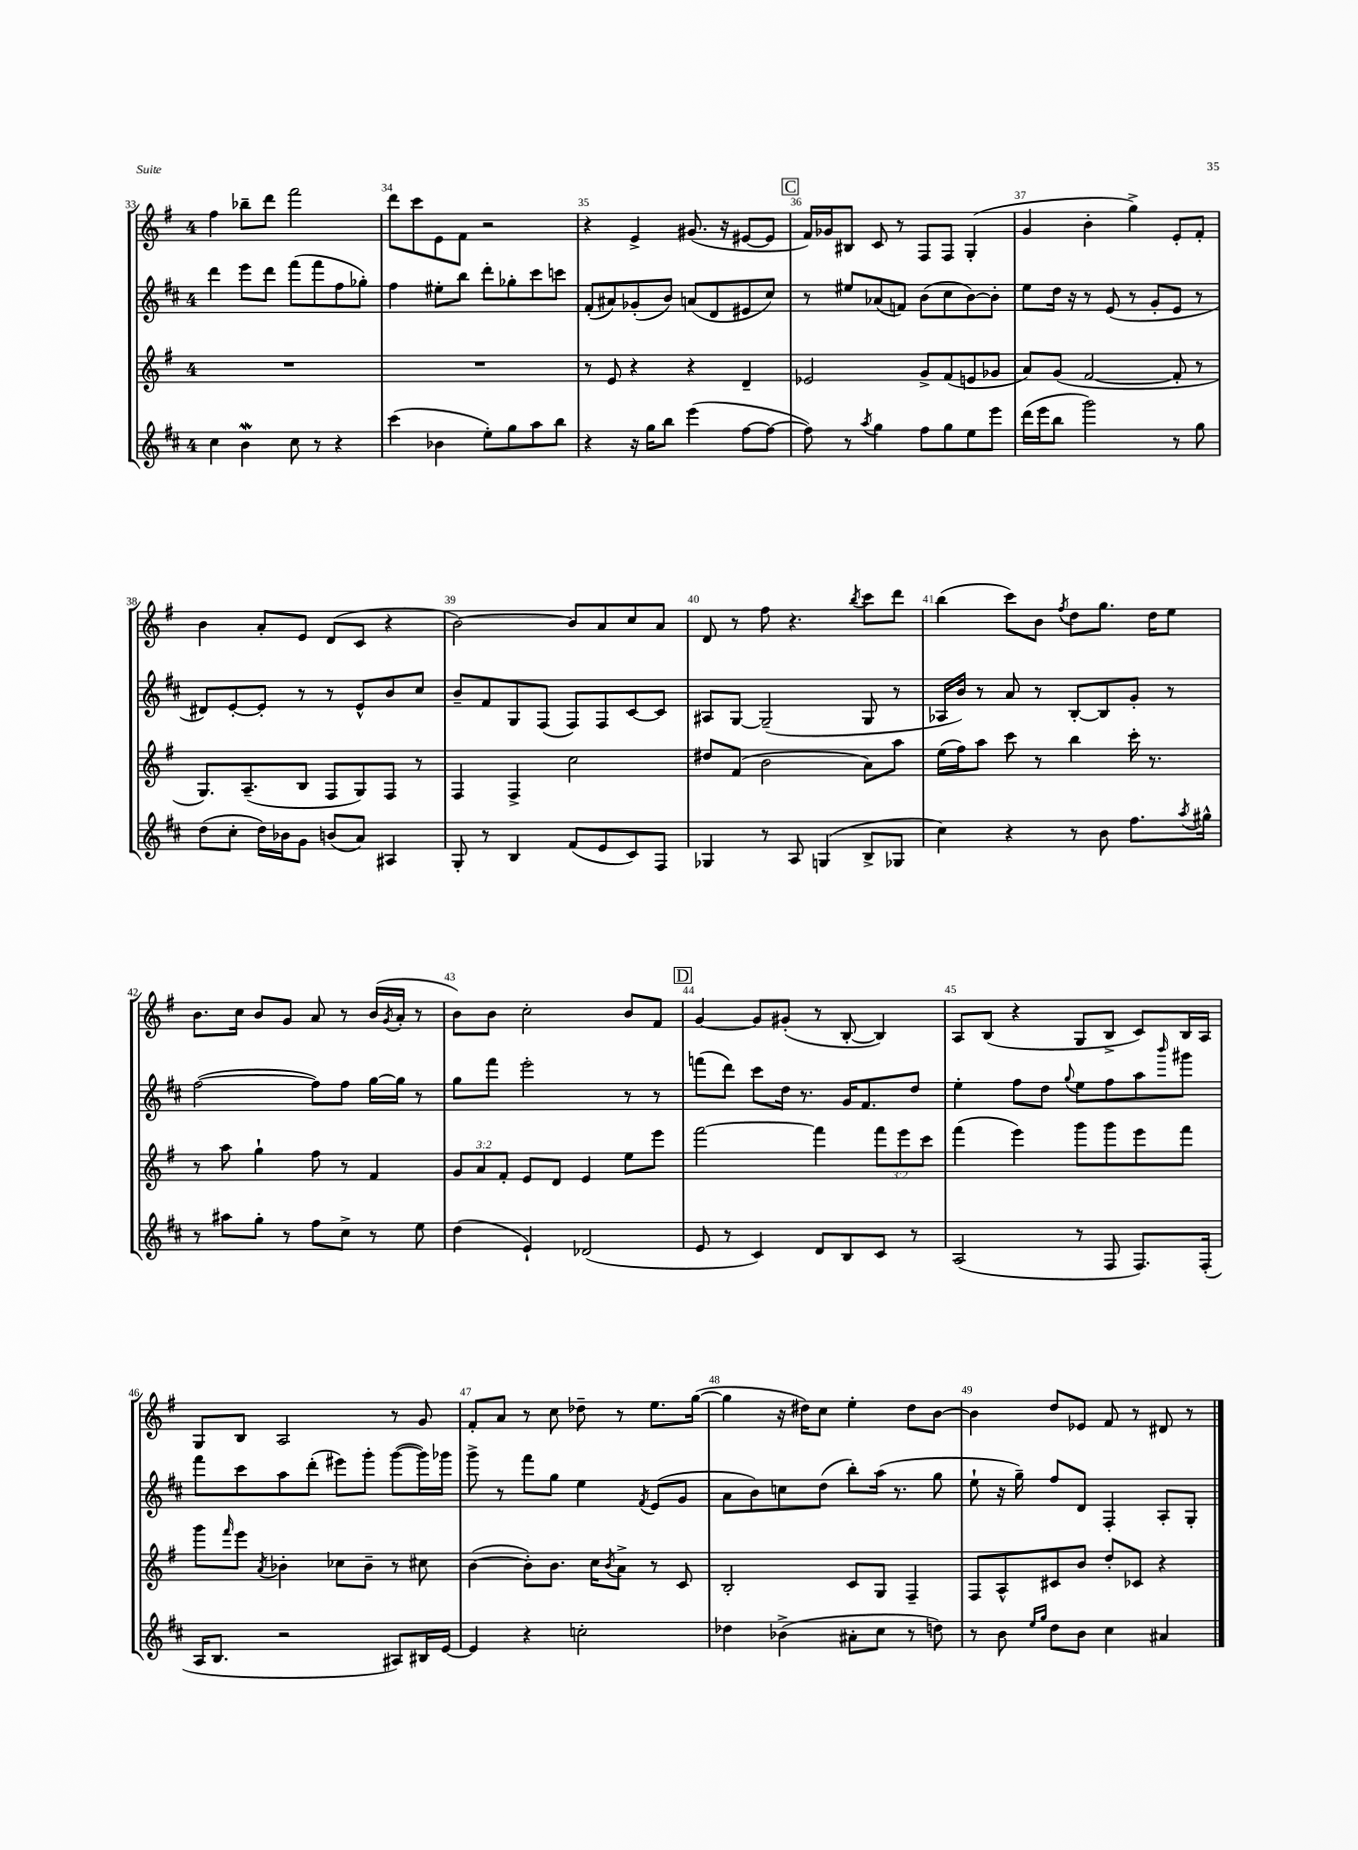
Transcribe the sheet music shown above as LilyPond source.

<<
\new StaffGroup <<
\new Staff = "s0" {
    \clef treble \key g \major \once \override Staff.TimeSignature.style = #'single-digit \time 4/4
    fis''4 bes''8-- d'''8 fis'''2 |
    d'''8 c'''8 e'8 fis'8 r2 |
    r4 e'4-> gis'8.( r16 eis'8~ eis'8 |
    \mark \markup { \box "C" } fis'16) ges'16 bis8 c'8 r8 fis8 fis8 g4-.( |
    g'4 b'4-. g''4->) e'8-. fis'8-. |
    b'4 a'8-. e'8 d'8( c'8 r4 |
    b'2~) b'8 a'8 c''8 a'8 |
    d'8 r8 fis''8 r4. \acciaccatura { b''8 } c'''8 d'''8 |
    b''4( c'''8) b'8 \acciaccatura { fis''8 } d''8 g''8. d''16 e''8 |
    b'8. c''16 b'8 g'8 a'8 r8 b'16( \acciaccatura { g'8 } a'16-. r8 |
    b'8) b'8 c''2-. b'8 fis'8 |
    \mark \markup { \box "D" } g'4~ g'8 gis'8-.( r8 b8~-. b4) |
    a8 b8( r4 g8 b8-> c'8) b16 a16 |
    g8 b8 a2 r8 g'8 |
    fis'8-. a'8 r8 c''8 des''8-- r8 e''8. g''16~( |
    g''4 r16 dis''16) c''8 e''4-. dis''8 b'8~ |
    b'4 d''8 ees'8 fis'8 r8 dis'8 r8 \bar "|." |
}
\new Staff = "s1" {
    \clef treble \key d \major \once \override Staff.TimeSignature.style = #'single-digit \time 4/4
    d'''4 e'''8 d'''8 fis'''8( fis'''8 fis''8 ges''8-.) |
    fis''4 eis''8-. b''8 d'''8-. ges''8-. cis'''8 c'''8 |
    fis'8-.( ais'8) ges'8-.( b'8) a'8( d'8 eis'8 cis''8) |
    \mark \markup { \box "C" } r8 eis''8 aes'8( f'8) b'8( cis''8 b'8~) b'8-. |
    e''8 d''16 r16 r8 e'8( r8 g'8-. e'8 r8 |
    dis'8) e'8~-. e'8-. r8 r8 e'8-^ b'8 cis''8 |
    b'8-- fis'8 g8 fis8( fis8) fis8 cis'8~ cis'8 |
    ais8 g8~ g2--( g8 r8 |
    aes16 b'16) r8 a'8 r8 b8~-. b8 g'8-. r8 |
    fis''2~( fis''8) fis''8 g''16~ g''16 r8 |
    g''8 fis'''8 e'''2-. r8 r8 |
    \mark \markup { \box "D" } f'''8( d'''8) cis'''8 d''16 r8. g'16 fis'8. d''8 |
    e''4-. fis''8 d''8 \appoggiatura { g''8 } e''8 fis''8 a''8 \grace { b'''16 } gis'''8 |
    fis'''8 cis'''8 a''8 d'''8-.( eis'''8) g'''8-. g'''8~( g'''16) ges'''16 |
    g'''8-> r8 fis'''8 g''8 e''4 \acciaccatura { fis'8 } e'8( g'8 |
    a'8 b'8) c''8 d''8( b''8-.) a''16( r8. g''8 |
    e''8-! r16 g''16--) fis''8 d'8 fis4-. a8-. g8-. \bar "|." |
}
\new Staff = "s2" {
    \clef treble \key g \major \once \override Staff.TimeSignature.style = #'single-digit \time 4/4 \override Staff.TupletNumber.text = #tuplet-number::calc-fraction-text
    R1 |
    R1 |
    r8 e'8 r4 r4 d'4-- |
    \mark \markup { \box "C" } ees'2 g'8-> fis'8( e'8 ges'8 |
    a'8) g'8( fis'2~ fis'8-. r8 |
    g8.) a8.--( b8 fis8 g8) fis8 r8 |
    fis4 fis4-> c''2 |
    dis''8 fis'8( b'2 a'8) a''8 |
    e''16( fis''16) a''8 c'''8 r8 b''4 c'''16-. r8. |
    r8 a''8 g''4-! fis''8 r8 fis'4 |
    \tuplet 3/2 { g'8 a'8 fis'8-. } e'8 d'8 e'4 e''8 e'''8 |
    \mark \markup { \box "D" } fis'''2~ fis'''4 \tuplet 3/2 { fis'''8 e'''8 c'''8 } |
    fis'''4( e'''4) g'''8 g'''8 e'''8 fis'''8 |
    g'''8 \grace { fis'''16 } e'''8 \acciaccatura { a'8 } bes'4-. ces''8 bes'8-- r8 cis''8 |
    b'4~( b'8-.) b'8. c''16 \acciaccatura { b'8 } a'8-> r8 c'8 |
    b2-. c'8 g8 fis4-- |
    fis8 a8-^ cis'8 b'8 d''8-. ces'8 r4 \bar "|." |
}
\new Staff = "s3" {
    \clef treble \key d \major \once \override Staff.TimeSignature.style = #'single-digit \time 4/4
    cis''4 b'4\mordent cis''8 r8 r4 |
    cis'''4( bes'4 e''8-.) g''8 a''8 b''8 |
    r4 r16 g''16 b''8 e'''4( fis''8~ fis''8~ |
    \mark \markup { \box "C" } fis''8) r8 \acciaccatura { a''8 } g''4 fis''8 g''8 e''8 e'''8 |
    d'''16( e'''16 b''8 g'''2) r8 g''8 |
    d''8( cis''8-. d''16) bes'16 g'8 b'8( a'8) ais4 |
    g8-. r8 b4 fis'8( e'8 cis'8) fis8 |
    ges4 r8 a8 g4( b8-> ges8 |
    cis''4) r4 r8 b'8 fis''8. \acciaccatura { a''8 } gis''16-^ |
    r8 ais''8 g''8-. r8 fis''8 cis''8-> r8 e''8 |
    d''4( e'4-!) des'2( |
    \mark \markup { \box "D" } e'8 r8 cis'4) d'8 b8 cis'8 r8 |
    a2( r8 fis8 fis8.) fis16-.( |
    a16 b8. r2 ais8) bis16 e'16~ |
    e'4 r4 c''2-. |
    des''4 bes'4->( ais'8-. cis''8 r8 d''8) |
    r8 b'8 \grace { e''16 g''16 } d''8 b'8 cis''4 ais'4 \bar "|." |
}
>>
>>
\layout { \context { \Score currentBarNumber = #33 \override BarNumber.break-visibility = ##(#f #t #t) barNumberVisibility = #all-bar-numbers-visible } }
